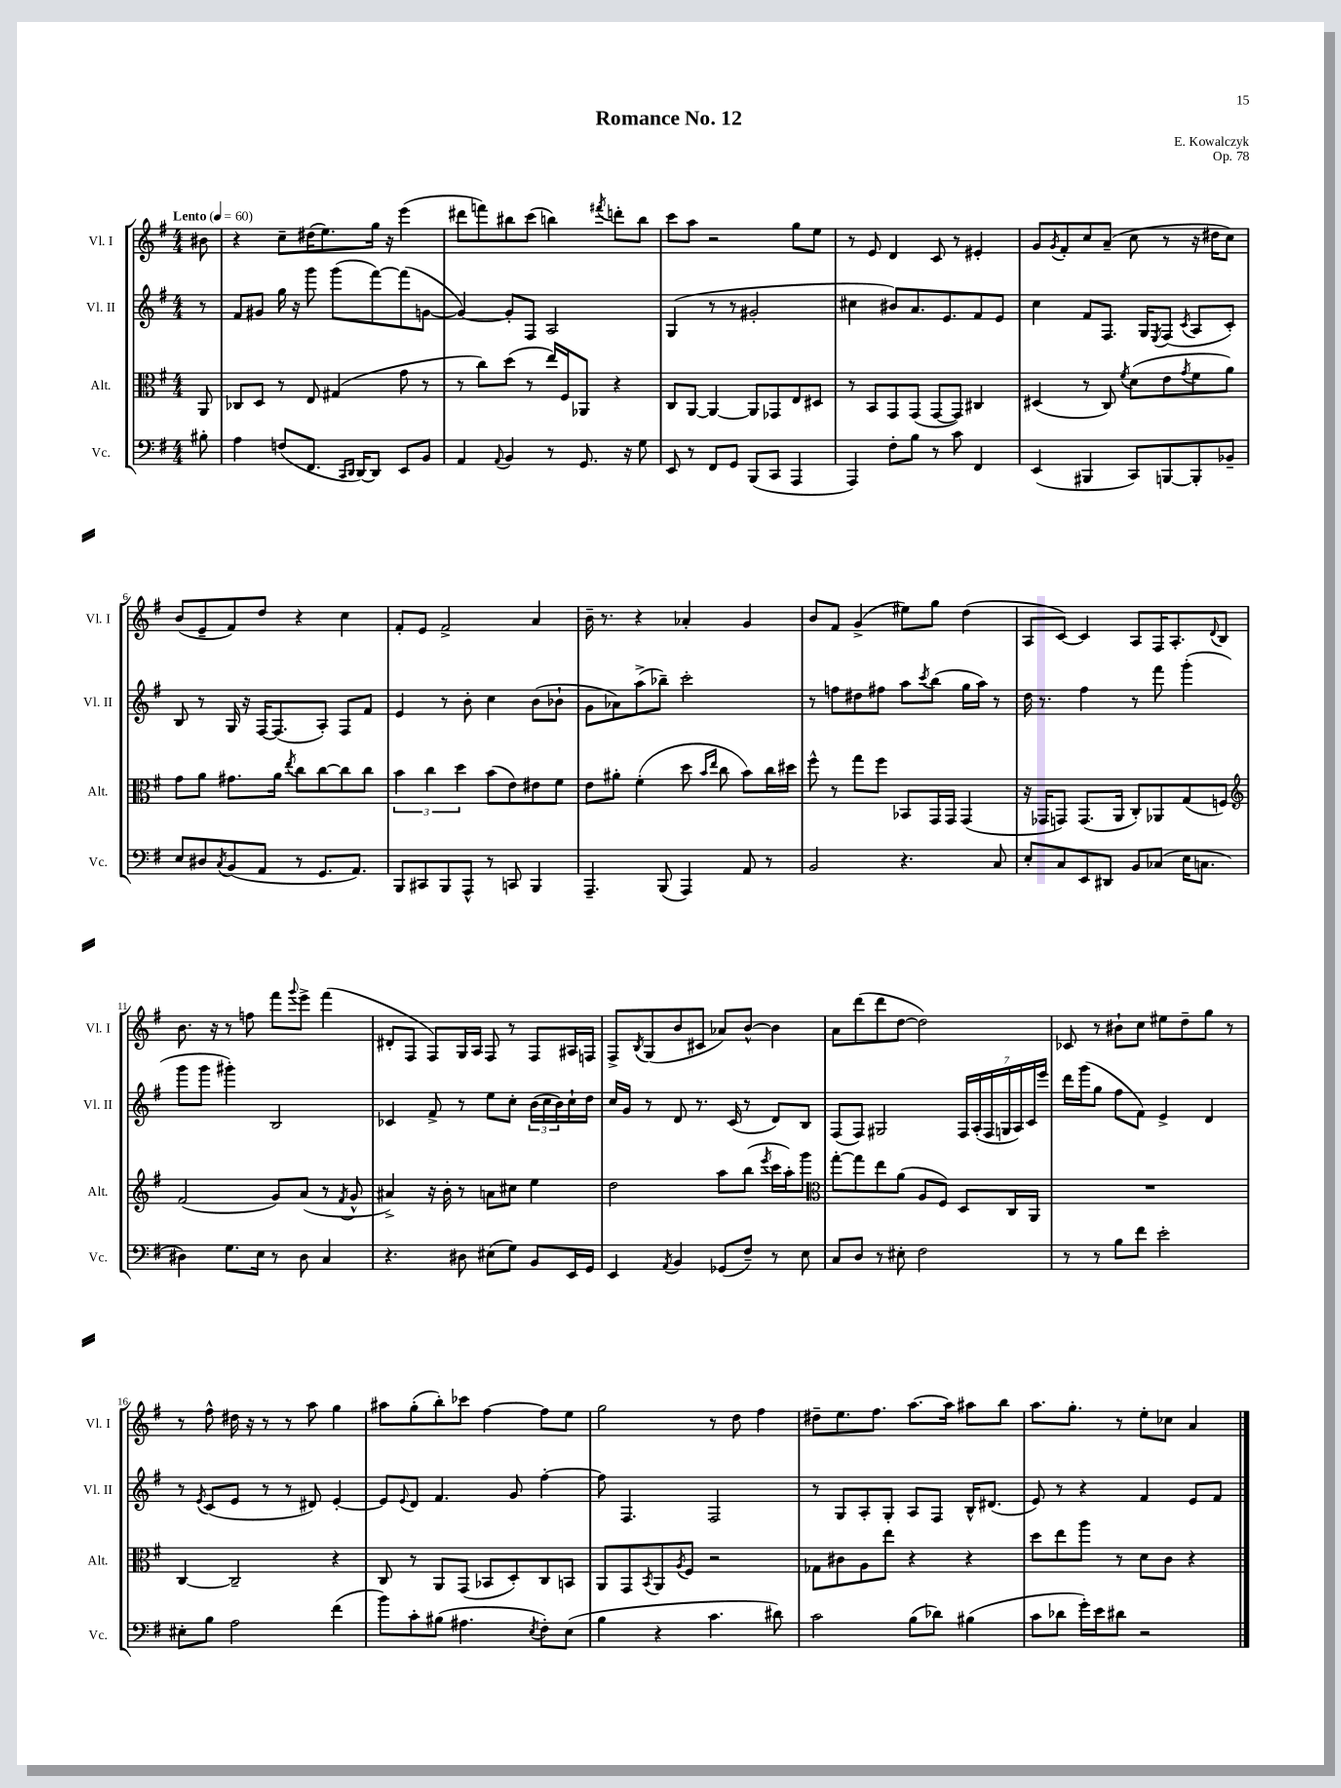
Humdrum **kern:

**kern	**kern	**kern	**kern
*part4	*part3	*part2	*part1
*staff4	*staff3	*staff2	*staff1
*I"Vc.	*I"Alt.	*I"Vl. II	*I"Vl. I
*I'Vc.	*I'Alt.	*I'Vl. II	*I'Vl. I
*clefF4	*clefC3	*clefG2	*clefG2
*k[f#]	*k[f#]	*k[f#]	*k[f#]
*M4/4	*M4/4	*M4/4	*M4/4
*MM60	*MM60	*MM60	*MM60
=	=	=	=
!	!	!	!LO:TX:a:B:t=Lento
8B#X'\	8AA/	8r	8b#X\
=1	=1	=1	=1
4A\	8C-X/L	8f#/L	4r
.	8D/J	8g#X/J	.
(8Fn/L	8r	16gg\	8cc~\L
.	.	16r	.
8.FF#/J	8E/	8ggg\	(16dd#X\K
.	.	.	8.ee\)
.	(4G#X/	(8ggg\L	.
16qqCC/LL	.	.	.
16qqDD/JJ	.	.	.
[16DD/KL)	.	.	.
8DD/J]	.	[8fff#\)	16gg\Jk
.	.	.	16r
8EE/L	8g\	(8fff#\]	(4eee\
8BB/J	8r	[8gn\J	.
=2	=2	=2	=2
4AA/	8r	4g/_)	8ddd#X\L
.	8cc\L)	.	8fffn\)
8qqAA/	.	.	.
4BB/	(8dd\J	8g'/L]	8bb#X\
.	8r	8F#/J	(8ccc\J
8r	16ee/LL)	2A/	4bbn\)
.	16F#/J	.	.
8.GG/	8AA-X/J	.	.
.	.	.	8qfff#X/
.	4r	.	8dddn'\L
16r	.	.	.
8G\	.	.	8bb\J
=3	=3	=3	=3
8EE/	8C/L	(4G/	8ccc\L
8r	[8AA/J	.	8aa\J
8FF#/L	4AA/_	8r	2r
8GG/J	.	8r	.
(8BBB/L	8AA/L]	2g#X'/	.
8CC/J	8GG-X/	.	.
4AAA/	8E/	.	8gg\L
.	8D#X/J	.	8ee\J
=4	=4	=4	=4
4AAA/)	8r	4cc#X\	8r
.	8BB/L	.	8e/
8F#'\L	8GG/	8b#X/L)	4d/
8B\J	(8GG/J	8.a/	.
8r	[8GG/L	.	8c/
.	.	8.e/	.
8c\	8GG/J])	.	8r
4FF#/	4C#X/	8f#/	4e#X'/
.	.	8e/J	.
=5	=5	=5	=5
(4EE/	(4D#X/	4cc\	8g/L
.	.	.	8qg/
.	.	.	8f#'/
4BBB#X/	8r	8f#/L	8cc/
.	8C/)	8.F#/J	(8a~/J
.	8qf#/	.	.
8CC/L)	(8d\L	.	8cc\
.	.	16G/KL	.
.	.	8qE/	.
[8BBBn/	8e\	(8F#/J	8r
.	8qg/	8qc/	.
8BBB'/]	8f#\	8A/L	16r
.	.	.	16dd#X\KL
8BB-X~/J	8a\J)	8c'/J)	8cc\J)
!!LO:LB:g=z
=6	=6	=6	=6
8E/L	8g\L	8B/	(8b/L
8D#X/	8a\J	8r	8e~/
8qC/	.	.	.
(8BB/	8.g#X\L	16G/	8f#/)
.	.	16r	.
8AA/J	.	[16F#/KL	8dd/J
.	16a\Jk	(8.F#/]	.
.	8qee/	.	.
8r	8cc\L	.	4r
8.GG/L	[8cc\	8A'/J)	.
.	8cc\]	8F#/L	4cc\
8.AA/J)	.	.	.
.	8cc\J	8f#/J	.
=7	=7	=7	=7
8BBB/L	6b\	4e/	8f#'/L
8CC#X/	.	.	8e/J
.	6cc\	.	.
8BBB/	.	8r	2f#^/
.	6dd\	.	.
8AAA^^/J	.	8b'\	.
8r	(8b\L	4cc\	.
8CCn/	8e\)	.	.
4BBB/	8e#X\	(8b\L	4a/
.	8f#\J	8b-X`\J	.
=8	=8	=8	=8
4.AAA~/	8e\L	8g\L	16b~\
.	.	.	8.r
.	8a#X'\J	8a-X\)	.
.	(4f#'\	(8aa^\	4r
(8BBB/	.	8bb-X~\J)	.
4AAA/)	8dd\	2ccc'\	4a-X'/
.	16qqb/LL	.	.
.	16qqee/JJ	.	.
.	8cc\	.	.
8AA/	8b\L)	.	4g/
8r	16cc\L	.	.
.	16dd#X\JJ	.	.
=9	=9	=9	=9
2BB/	8ff#^^\	8r	8b/L
.	8r	8ffn\L	8f#/J
.	8gg\L	8dd#X\	(4g^/
.	8ff#\J	8ff#X\J	.
4.r	8BB-X/L	8aa\L	8ee#X\L)
.	.	8qccc/	.
.	16GG/L	(8bb\J	8gg\J
.	16GG/JJ	.	.
.	(4GG/	16gg\LL	(4dd\
.	.	16aa\JJ)	.
8C/	.	8r	.
=10	=10	=10	=10
8E'/L	16r	16dd\	8A/L
.	16GG-X/KL	8.r	.
8C/	8GGn/J)	.	[8c/J)
8EE/	(8.GG/L	4ff#\	4c/]
8DD#X/J	.	.	.
.	16AA/Jk	.	.
8BB/L	8C'/L)	8r	8A/L
(8C-X/J	8AA-X/	8fff#\	16F#/K
.	.	.	8.A'/
16E\KL	(8G/	(4ggg'\	.
8.Cn\J	.	.	.
.	.	.	8qqd/
.	8Fn/J)	.	8B/J
!!LO:LB:g=z
=11	=11	=11	=11
*	*clefG2	*	*
4D#X\)	(2f#/	8ggg\L	8.b\
.	.	8ggg\J	.
.	.	.	16r
8.G\L	.	4ggg#X'\)	8r
.	.	.	8ffn\
16E\Jk	.	.	.
8r	8g/L)	2B/	8fff#\L
.	.	.	8qqggg/
8D#\	(8a/J	.	8eee^\J
4C/	8r	.	(4fff#\
.	8qf#/	.	.
.	8g^^/	.	.
=12	=12	=12	=12
4.r	4a#X^/)	4c-X/	8d#X'/L
.	.	.	8F#/J
.	16r	8f#^/	8F#/L)
.	16b'\	.	.
8D#X\	8r	8r	16G/L
.	.	.	16A/JJ
(8E#X\L	8an\L	8ee\L	8F#/
8G\J)	8cc#X\J	8cc'\J	8r
8BB/L	4ee\	(24b\LL	8F#/L
.	.	24cc\	.
.	.	24b\)	.
16EE/L	.	16cc`\	16A#X/L
16GG/JJ	.	16dd\JJ	16Fn/JJ
=13	=13	=13	=13
4EE/	2dd\	16cc/LL	8F#^/L
.	.	16g/JJ	.
.	.	.	8qB/
.	.	8r	(8G/
8qAA/	.	.	.
4BB/	.	8d/	8b/
.	.	8.r	8c#X/J
(8GG-X/L	8aa\L	.	8a-X/L)
.	.	(16c/	.
8F#~/J)	(8bb\J	8r	[8b^^/J
.	8qeee/	.	.
8r	16ccc\LL	8d/L)	4b\]
.	16aa'\J)	.	.
8E\	8ggg\J	8B/J	.
=14	=14	=14	=14
*	*clefC3	*	*
8C/L	[8gg'\L	(8F#/L	8a\L
8D/J	8gg\]	8F#/J)	(8ddd\
8r	8ee\	2G#X/	8ddd\
8E#X'\	(8a\J	.	[8dd\J
2F#\	8A/L	.	2dd\])
.	8F#/J)	.	.
.	8D/L	28F#/LL	.
.	.	(28A'/	.
.	.	28F#/	.
.	.	28Gn/	.
.	16C/L	.	.
.	.	28A/)	.
.	.	28c/	.
.	16AA/JJ	.	.
.	.	28eee/JJ	.
=15	=15	=15	=15
8r	1r	16ddd\LL	8c-X/
.	.	(16ggg\J	.
8r	.	8gg\J	8r
8B\L	.	8ff#\L	8b#X`\L
8f#\J	.	8f#\J)	8cc\J
2e'\	.	4e^/	8ee#X\L
.	.	.	8dd~\
.	.	4d/	8gg\J
.	.	.	8r
!!LO:LB:g=z
=16	=16	=16	=16
8E#X'\L	[4C/	8r	8r
.	.	8qe/	.
8B\J	.	(8c/L	8ff#^^\
2A\	2C~/]	8e/J	16dd#X\
.	.	.	16r
.	.	8r	8r
.	.	8r	8r
.	.	8d#X/)	8aa\
(4f#\	4r	[4e'/	4gg\
=17	=17	=17	=17
8b\L)	8C/	8e/L]	8aa#X\L
.	.	8qqe/	.
8c'\	8r	8d/J	(8gg'\
(8B#X\J	8AA/L	4.f#/	8bb'\)
4.A#X\	(8GG/J	.	8ccc-X\J
.	8BB-X/L	.	[4ff#\
.	8D'/)	8g/	.
8qE/	.	.	.
8F#'\L)	8C/	[4ff#'\	8ff#\L]
(8E\J	8BBn/J	.	8ee\J
=18	=18	=18	=18
4B\	8AA/L	8ff#\]	2gg\
.	8GG/	4.F#/	.
.	8qBB/	.	.
4r	8AA/	.	.
.	8qA/	.	.
.	8F#/J	.	.
4.c\	2r	2F#/	8r
.	.	.	8dd\
.	.	.	4ff#\
8d#X\)	.	.	.
=19	=19	=19	=19
2c\	8G-X\L	8r	8dd#X~\L
.	8c#X\	8G/L	8.ee\
.	8A\	8A'/	.
.	.	.	8.ff#\J
.	8ee\J	8G'/J	.
(8B\L	4r	8A/L	[8.aa\L
8d-X\J)	.	8F#/J	.
.	.	.	16aa\Jk]
(4B#X\	4r	16B^^/KL	8aa#X\L
.	.	(8.d#X/J	.
.	.	.	8bb\J
=20	=20	=20	=20
8c\L	8dd\L	8e/)	8.aa\L
8d-X\J	8ee\	8r	.
.	.	.	8.gg'\J
16g'\LL)	8aa\J	4r	.
16e\J	.	.	.
8d#X\J	8r	.	8r
2r	8d\L	4f#/	8ee'\L
.	8c\J	.	8cc-X\J
.	4r	8e/L	4a/
.	.	8f#/J	.
==	==	==	==
*-	*-	*-	*-
